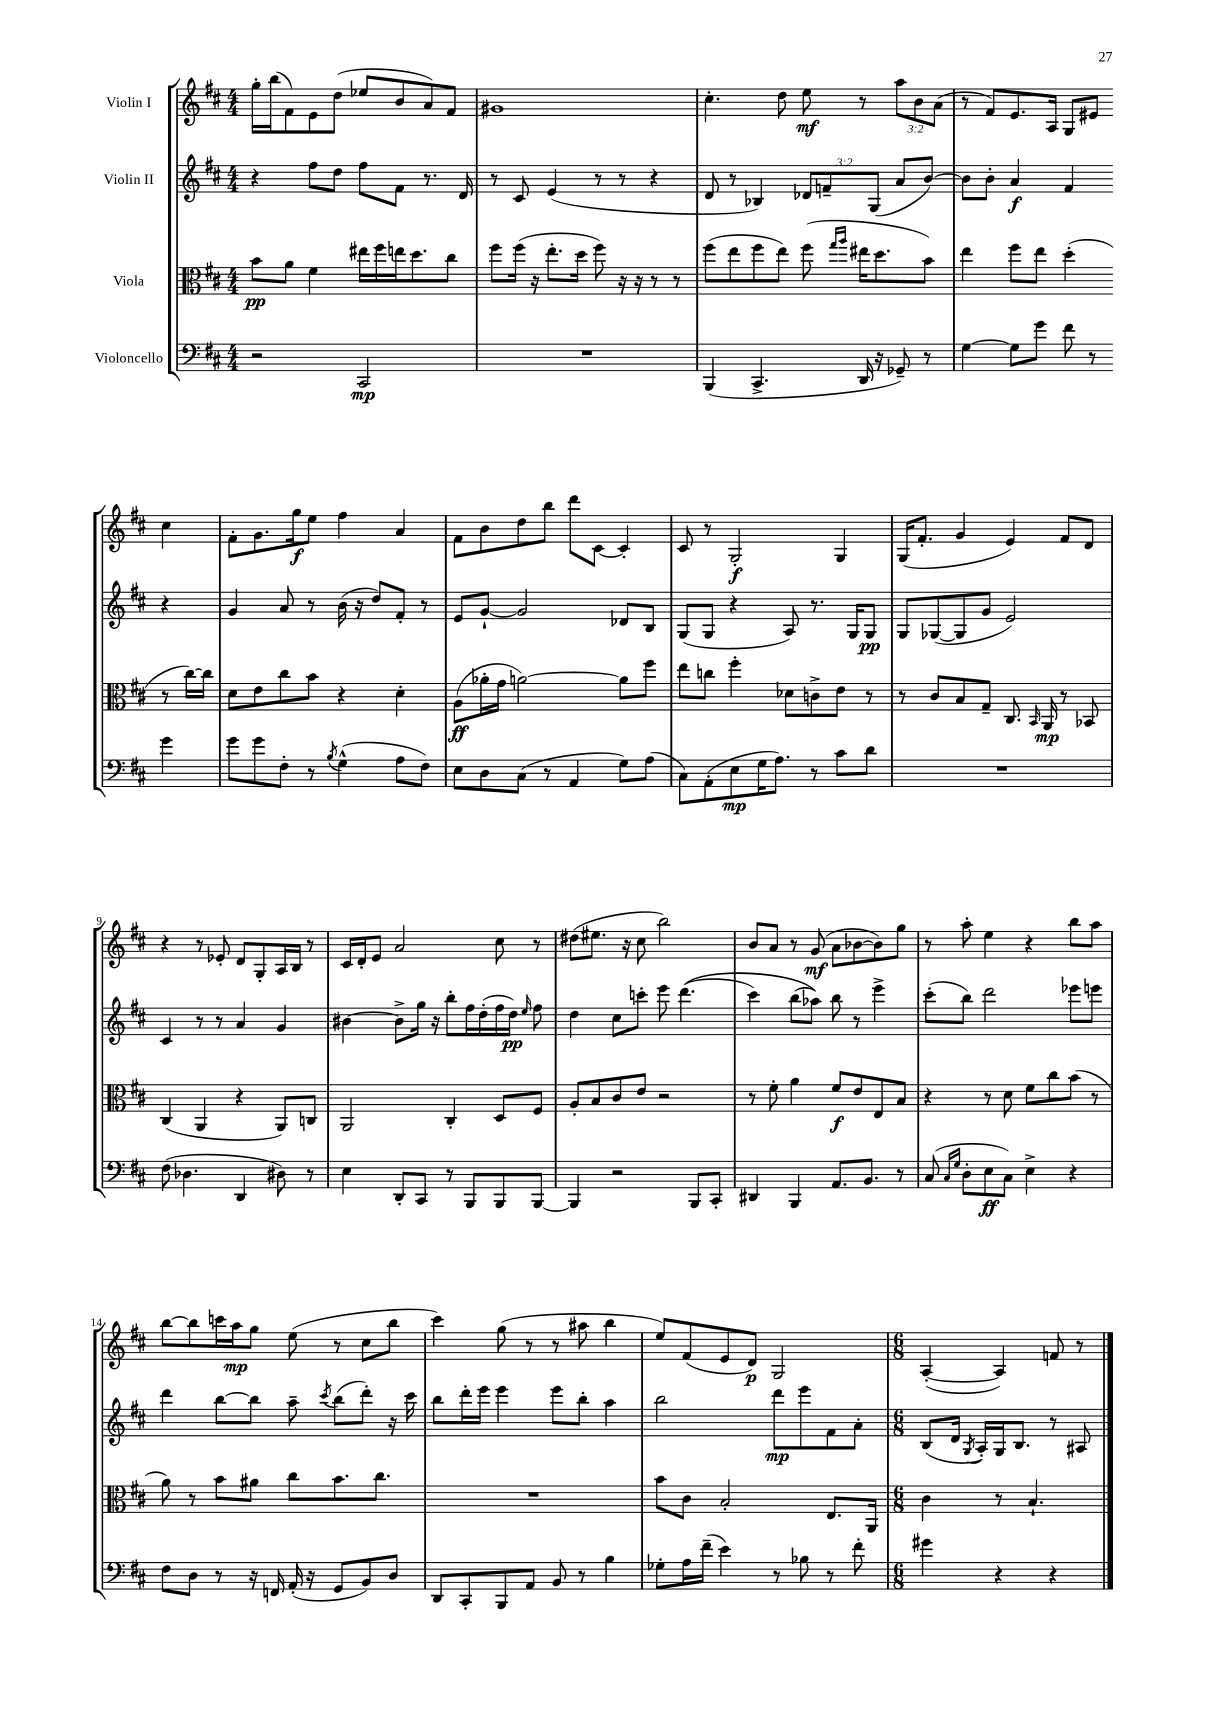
<<
\new StaffGroup <<
\new Staff = "s0" \with { instrumentName = "Violin I" } {
    \clef treble \key d \major \numericTimeSignature \time 4/4 \override Staff.TupletNumber.text = #tuplet-number::calc-fraction-text
    \autoBeamOff g''16[-. b''16( fis'8) e'8 d''8]( ees''8[ b'8 a'8) fis'8] |
    gis'1 |
    cis''4.-. d''8 e''8\mf r8 \tuplet 3/2 { a''8[ b'8 a'8]( } |
    r8 fis'8[) e'8. a16] g8[ eis'8] cis''4 |
    fis'8[-. g'8. g''16\f e''8] fis''4 a'4 |
    fis'8[ b'8 d''8 b''8] d'''8[ cis'8]~ cis'4-. |
    cis'8 r8 g2-.\f g4 |
    g16[( fis'8.]-. g'4 e'4) fis'8[ d'8] |
    r4 r8 ees'8-. d'8[ g8-. a16 b16] r8 |
    cis'16[ d'16-. e'8] a'2 cis''8 r8 |
    dis''8[( eis''8.] r16 cis''8 b''2) |
    b'8[ a'8] r8 g'8\mf( a'8[ bes'8~ bes'8) g''8] |
    r8 a''8-. e''4 r4 b''8[ a''8] |
    b''8[~ b''8 c'''16 a''16\mp g''8] e''8( r8 cis''8[ b''8] |
    cis'''4) g''8( r8 r8 ais''8 b''4 |
    e''8[) fis'8( e'8 d'8]\p) g2 |
    \numericTimeSignature \time 6/8 a4~-.( a4) f'8 r8 \bar "|." |
}
\new Staff = "s1" \with { instrumentName = "Violin II" } {
    \clef treble \key d \major \numericTimeSignature \time 4/4 \override Staff.TupletNumber.text = #tuplet-number::calc-fraction-text
    \autoBeamOff r4 fis''8[ d''8] fis''8[ fis'8] r8. d'16 |
    r8 cis'8 e'4( r8 r8 r4 |
    d'8 r8 bes4) \tuplet 3/2 { des'8[ f'8-- g8]( } a'8[ b'8]~) |
    b'8[ b'8]-. a'4\f fis'4 r4 |
    g'4 a'8 r8 b'16( r16 d''8[) fis'8]-. r8 |
    e'8[ g'8]~-! g'2 des'8[ b8] |
    g8[( g8] r4 a8) r8. g16[ g8]\pp |
    g8[ ges8~( ges8 g'8] e'2) |
    cis'4 r8 r8 a'4 g'4 |
    bis'4~ bis'8[-> g''16] r16 b''8[-. fis''16 d''16-.( fis''16 d''16]\pp) \grace { e''16 } fis''8 |
    d''4 cis''8[ c'''8]-. e'''8 d'''4.(\( |
    cis'''4) b''8[( aes''8])\) b''8 r8 e'''4-> |
    cis'''8[-.( b''8]) d'''2 ees'''8[ e'''8] |
    d'''4 b''8[~ b''8] a''8-- \acciaccatura { cis'''8 } b''8[( d'''8]-.) r16 cis'''16 |
    b''8[ d'''16-. e'''16] e'''4 e'''8[ b''8]-. a''4 |
    b''2 d'''8[\mp e'''8 fis'8 a'8]-. |
    \numericTimeSignature \time 6/8 b8[( d'16] \acciaccatura { g8 } a16[-.) g16 b8.] r8 ais8 \bar "|." |
}
\new Staff = "s2" \with { instrumentName = "Viola" } {
    \clef alto \key d \major \numericTimeSignature \time 4/4
    \autoBeamOff b'8[\pp a'8] fis'4 eis''16[ fis''16 e''16 d''8. cis''8] |
    fis''8[ fis''16]( r16 e''8.[-. d''16] fis''8) r16 r16 r8 r8 |
    fis''8[( e''8 fis''8 e''8]) fis''8( \grace { g''16[ a''16] } eis''16[ d''8. b'8]) |
    e''4 fis''8[ e''8] d''4-.( r8 cis''16[~) cis''16] |
    d'8[ e'8 cis''8 b'8] r4 d'4-. |
    a8[\ff( aes'16-. g'16] a'2~) a'8[ fis''8] |
    e''8[ c''8] fis''4-. des'8[ c'8-> e'8] r8 |
    r8 cis'8[ b8 g8]-- cis8. \grace { b,16 } a,16\mp r8 bes,8 |
    cis4( a,4 r4 a,8[) c8] |
    a,2 cis4-. d8[ fis8] |
    a8[-. b8 cis'8 e'8] r2 |
    r8 fis'8-. a'4 fis'8[\f e'8 e8 b8] |
    r4 r8 d'8 fis'8[ cis''8 b'8]( r8 |
    a'8) r8 b'8[ ais'8] cis''8[ b'8. cis''8.] |
    R1 |
    b'8[ cis'8] b2-. e8.[ a,16] |
    \numericTimeSignature \time 6/8 cis'4 r8 b4.-! \bar "|." |
}
\new Staff = "s3" \with { instrumentName = "Violoncello" } {
    \clef bass \key d \major \numericTimeSignature \time 4/4
    \autoBeamOff r2 cis,2\mp |
    R1 |
    b,,4( cis,4.-> d,16 r16 ges,8--) r8 |
    g4~ g8[ g'8] fis'8 r8 g'4 |
    g'8[ g'8 fis8]-. r8 \acciaccatura { b8 } g4-^( a8[ fis8]) |
    e8[ d8 cis8]( r8 a,4 g8[) a8]( |
    cis8[) a,8-.( e8\mp g16 a8.]) r8 cis'8[ d'8] |
    R1 |
    fis8( des4. d,4 dis8) r8 |
    e4 d,8[-. cis,8] r8 b,,8[ b,,8 b,,8]~ |
    b,,4 r2 b,,8[ cis,8]-. |
    dis,4 b,,4 a,8.[ b,8.] r8 |
    cis8( \grace { cis16[ g16] } d8[-. e8\ff cis8]) e4-> r4 |
    fis8[ d8] r8 r16 f,16 a,16-.( r16 g,8[ b,8) d8] |
    d,8[ cis,8-. b,,8 a,8] b,8 r8 b4 |
    ges8[-. a16 fis'16]--( e'4) r8 bes8 r8 fis'8-. |
    \numericTimeSignature \time 6/8 gis'4 r4 r4 \bar "|." |
}
>>
>>
